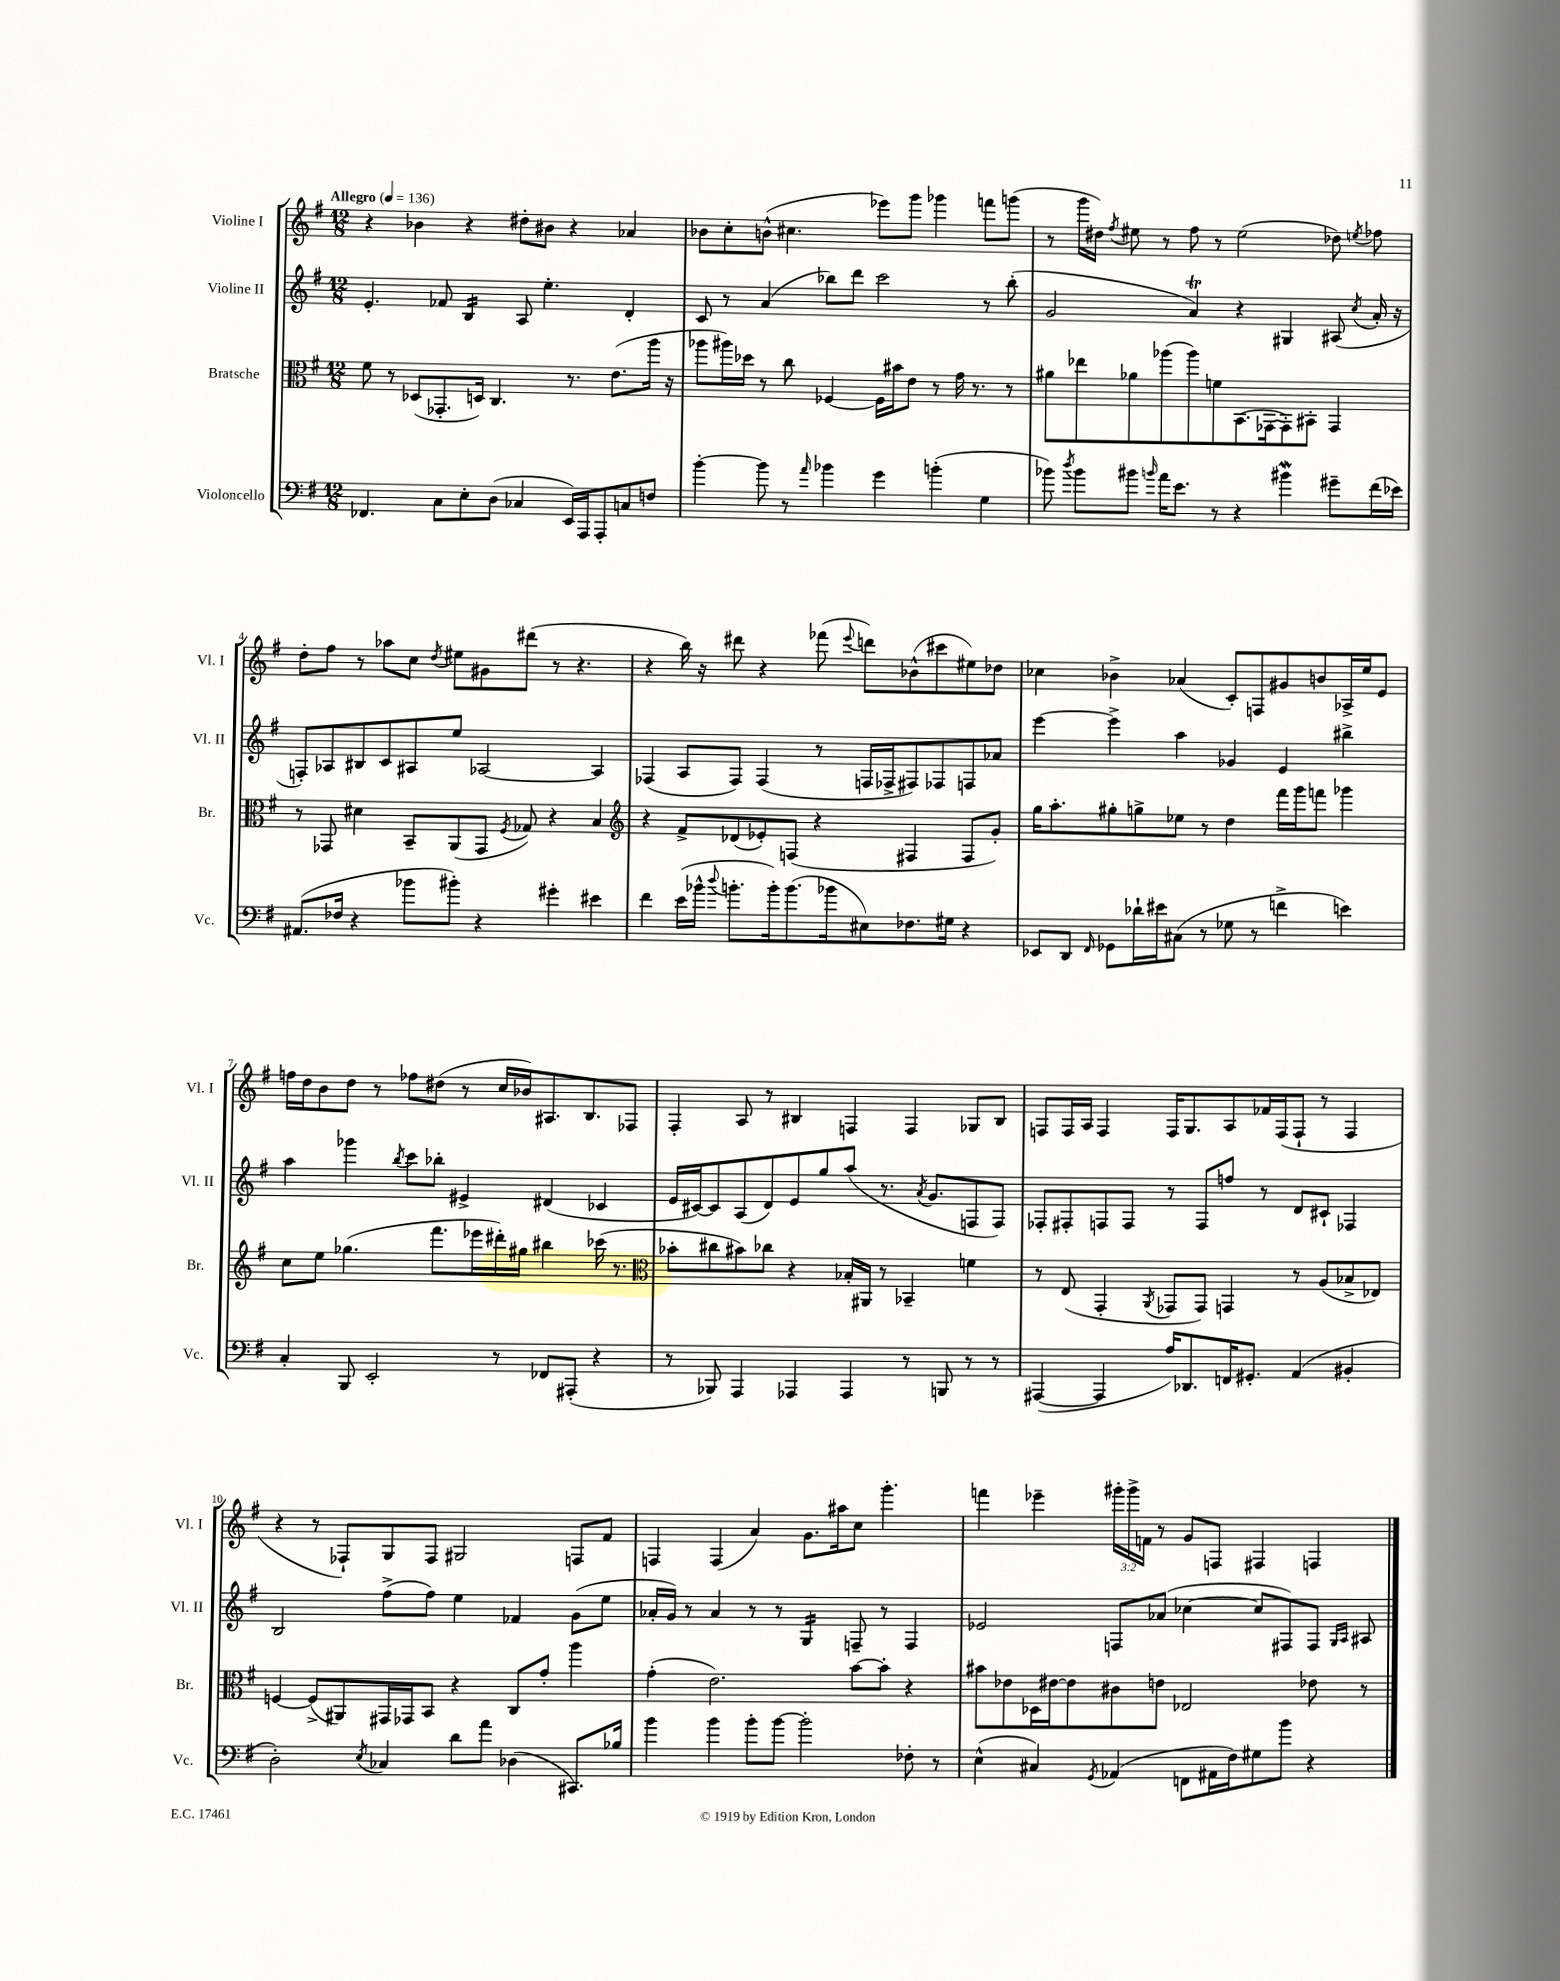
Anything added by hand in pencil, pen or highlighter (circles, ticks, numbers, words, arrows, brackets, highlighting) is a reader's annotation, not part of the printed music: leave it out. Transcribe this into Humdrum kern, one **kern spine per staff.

**kern	**kern	**kern	**kern
*part4	*part3	*part2	*part1
*staff4	*staff3	*staff2	*staff1
*I"Violoncello	*I"Bratsche	*I"Violine II	*I"Violine I
*I'Vc.	*I'Br.	*I'Vl. II	*I'Vl. I
*clefF4	*clefC3	*clefG2	*clefG2
*k[f#]	*k[f#]	*k[f#]	*k[f#]
*M12/8	*M12/8	*M12/8	*M12/8
*MM136	*MM136	*MM136	*MM136
=1	=1	=1	=1
!	!	!	!LO:TX:a:B:t=Allegro
4.FF-X/	8f#\	4.e'/	4r
.	8r	.	.
.	(8D-X/L	.	4b-X\
8C\L	8.GG-X'/	8f-X/	.
*	*	*tremolo	*
8E'\	.	16B/LL	4r
.	16Dn/Jk)	16B/	.
(8D\J	4.C/	16B/	.
.	.	16B/JJ	.
*	*	*Xtremolo	*
4C-X/	.	8A/	8dd#X'\L
.	.	4.ee'\	8b#X\J
16EE/LL)	8.r	.	4r
16AAA/J	.	.	.
8AAA'/	.	.	.
.	(8.e\L	.	.
8Cn/	.	4d'/	4a-X/
8Fn/J	16aa\Jk	.	.
.	16r	.	.
=2	=2	=2	=2
[4b'\	8aa-X\L	8c/	8b-X\L
.	16aa#X\L)	8r	8cc'\
.	16dd-X\JJ	.	.
8b\]	8r	(4a/	(8bn^^\J
8r	8cc\	.	4.cc#X\
16qqa/	.	.	.
4b-X\	[4F-X/	8bb-X\L)	.
.	.	8ddd\J	.
4g\	16F-\LL]	2ccc\	8eee-X\L)
.	16b#X\J	.	.
.	8e\J	.	8ggg\J
(4bn'\	8r	.	4ggg-X\
.	16g\	.	.
.	8.r	.	.
4G\	.	8r	8fffn\L
.	8r	(8bb-'\	(8gggn\J
=3	=3	=3	=3
8b-X\)	8a#X\L	2g/	8r
8qdd/	.	.	.
8b-\L	8ee-X\	.	16ggg\LL
.	.	.	16dd#X\JJ)
.	.	.	8qff#/
8b#X\J	8a-X\	.	8ee#X\
16qqbn/	.	.	.
16a\KL	(8aa-X\	.	8r
8.e\J	.	.	.
.	8aa-\)	4aT/)	8ff#\
8r	8fn\	.	8r
4r	(8.BB\	4r	(2ee#\
.	[16GG-X\k	.	.
4b#XW\	8GG-'\])	4G#X/	.
.	8BB#X'\J	.	.
8g#X~\L	4GG-/	(8A#X/	8dd-X\)
.	.	8qcc/	8qeen/
(16f#\L	.	16a'/	8ff-X\
16e-X\JJ)	.	16r	.
!!LO:LB:g=z
=4	=4	=4	=4
(8.AA#X/L	8r	8Fn'/L)	8dd'\L
.	8GG-X/	8A-X/	8ff#\J
16F-X/Jk	.	.	.
4r	4d#X\	8B#X/	8r
.	.	8c/	8aa-X\L
8b-X\L	8BB~/L	8A#X/	8cc\J
.	.	.	8qdd/
8b#X'\J)	(8AA/	8ee/J	8ee#X\L
4r	8GG-/J	[2A-X/	8g#X\
.	8qF#/	.	.
.	8G-X/)	.	(8ddd#X\J
4g#X'\	4r	.	8r
.	.	.	4.r
4e#X\	4B/	4A-/]	.
=5	=5	=5	=5
*	*clefG2	*	*
4f#\	4r	(4F-X/	4r
(16e\LL	8f#^/L	8A/L	16bb\)
16b-X^^\JJ	.	.	16r
8qqdd/	.	.	.
8.bn'\L	(8d-X/	8F-/J)	8ddd#X\
.	8e-X'/)	(4F-/	4r
16b'\k)	.	.	.
(8.b\	(8Fn/J	.	.
.	4r	8r	(8fff-X\
16b-X\k	.	.	.
.	.	.	8qqeee/
8E#X\)	.	16Fn/LL	8dddn\L)
.	.	16F-X^/J	.
8.F-X\	4F#X/	8F#X/)	(8b-X^^\
.	.	8F-X/	8ccc#X\
16G#X\Jk	.	.	.
4r	8F#/L	8Fn/	8ee#X\)
.	8g'/J)	8a-X/J	8dd-X\J
=6	=6	=6	=6
8EE-X/L	16gg\KL	[4eee\	4cc-X\
.	8.aa'\	.	.
8DD/J	.	.	.
16qqFF#/	.	.	.
8GG-X\L	8gg#X'\	4eee^\]	4b-X^\
16d-X`\L	8ggn^\	.	.
16e#X\J	.	.	.
(8C#X\J	8ee-X\J	4aa\	(4a-X/
8r	8r	.	.
8G-X\	4dd\	4g-X/	8c'/L)
8r	.	.	8Fn/
4fn^\	16fff#\LL	4e/	8g#X/
.	16ggg\J	.	.
.	8fffn\J	.	8bn/
4en\)	4ggg-X\	4bb#X^\	16A-X^/L
.	.	.	16ee/J
.	.	.	8e/J
!!LO:LB:g=z
=7	=7	=7	=7
4C'/	8cc\L	4aa\	16ffn\LL
.	.	.	16dd\J
.	8ee\J	.	8b\
8BBB/	(4.gg-X\	4ggg-X\	8dd\J
2EE'/	.	.	8r
.	.	8qbb/	.
.	.	8ccc\L	8ff-X\L
.	8.fff#\L	8bb-X'\J	(8dd#X\J
.	.	4e#X^/	8r
.	16eee-X\L	.	.
8r	16ddd#X'\)	.	16cc/LL
.	16gg#X\JJ	.	16b-X/J)
8FF-X/L	4bb#X\	(4d#X/	8.A#X/
(8AAA#X'/J	.	.	.
.	.	.	8.B/
4r	(16ccc-X\	4c-X/	.
.	8.r	.	.
.	.	.	8F-X/J
=8	=8	=8	=8
*	*clefC3	*	*
8r	8b-X'\L	16e/LL	4F#'/
.	.	[16c#X/J)	.
8BBB-X/)	8cc#X\	8c#/]	.
4AAA/	8b#X\)	(8A/	8A/
.	8cc-X\J	8d/)	8r
4AAA-X/	4r	8e/	4B#X/
.	.	8gg/	.
4AAA-/	16B-X'/LL	(8aa/J	4Fn/
.	16AA#X/JJ	.	.
.	8r	8.r	.
8r	4BB-X~/	.	4F/
.	.	8qa/	.
.	.	8.g/L	.
8BBBn/	.	.	.
8r	4fn\	8Fn/	8G-X/L
8r	.	8F/J)	8B#/J
=9	=9	=9	=9
([4AAA#X/	8r	8F-X'/L	8Fn/L
.	(8E/	8F#X'/	16F/L
.	.	.	16A/JJ
4AAA#/]	4GG'/	8Fn/	4F/
.	.	8F/J	.
.	8qAA/	.	.
16A/KL)	8GG-X/L	8r	16F/KL
8.DD-X/	.	.	8.G/
.	8GG-/J)	8F/L	.
16FFn/K	4GGn/	8ffn/J	8A/
8.GG#X'/J	.	.	.
.	.	8r	16f-X/L
.	.	.	(16F/J
(4AA/	8r	8d/L	8F`/J
.	(8A/L	8c#X`/J	8r
4BB#X'/	8B-X^/	4F-X/	4F/
.	8E-X/J)	.	.
!!LO:LB:g=z
=10	=10	=10	=10
2D'\)	[4Fn/	2B/	4r
.	(8F^/L]	.	8r
.	8AA#X/)	.	8F-X`/L)
8qE/	.	.	.
4C-X/	16GG#X/L	(8ff#^\L	8G/
.	16GG-X/J	.	.
.	8BB/J	8ff#\J)	8F-/J
8d\L	4r	4ee\	2G#X/
8a\J	.	.	.
(4D-X\	8C/L	4f-X/	.
.	8g'/J	.	.
8.CC#X/L)	4aa\	(8g\L	8Fn/L
.	.	8ee\J	8f#/J
16B-X/Jk	.	.	.
=11	=11	=11	=11
4b\	(4g'\	16a-X'/LL	4Fn/
.	.	16g/JJ)	.
.	.	8r	.
4b\	2.e\)	4a-/	(4F/
8b'\L	.	8r	4a/)
[8b\J	.	8r	.
*	*	*tremolo	*
2b'\]	.	16G/LL	8.g\L
.	.	16G/	.
.	.	16G/	.
.	.	16G/JJ	16aa#X\k
*	*	*Xtremolo	*
.	[8b\L	8Fn~/	8cc\J
.	8b'\J]	8r	4.ggg'\
8F-X'\	4r	4F/	.
8r	.	.	.
=12	=12	=12	=12
(4E^^\	8b#X\L	2e-X/	4fffn\
.	8e-X\	.	.
4C#X/)	16D-X\L	.	4eee-X~\
.	[16e#X\J	.	.
.	8e#\]	.	.
8qGG/	.	.	.
(4AA-X/	8c#X\	8Fn/L	24ggg#X'\LL
.	.	.	24ggg#^\
.	.	.	24fn\JJ
.	8en\J	(8a-X/J	8r
8FFn\L	2E-X/	[4cc-X\	8g/L
16AA#X\L	.	.	8Fn/J
16F#\J)	.	.	.
8G#X\	.	8cc-/L]	4F#X/
8b\J	.	8F#X/)	.
4r	8e-X\	8F#/J	4Fn/
.	.	16qqG/LL	.
.	.	16qqA/JJ	.
.	8r	8A#X/	.
==	==	==	==
*-	*-	*-	*-
